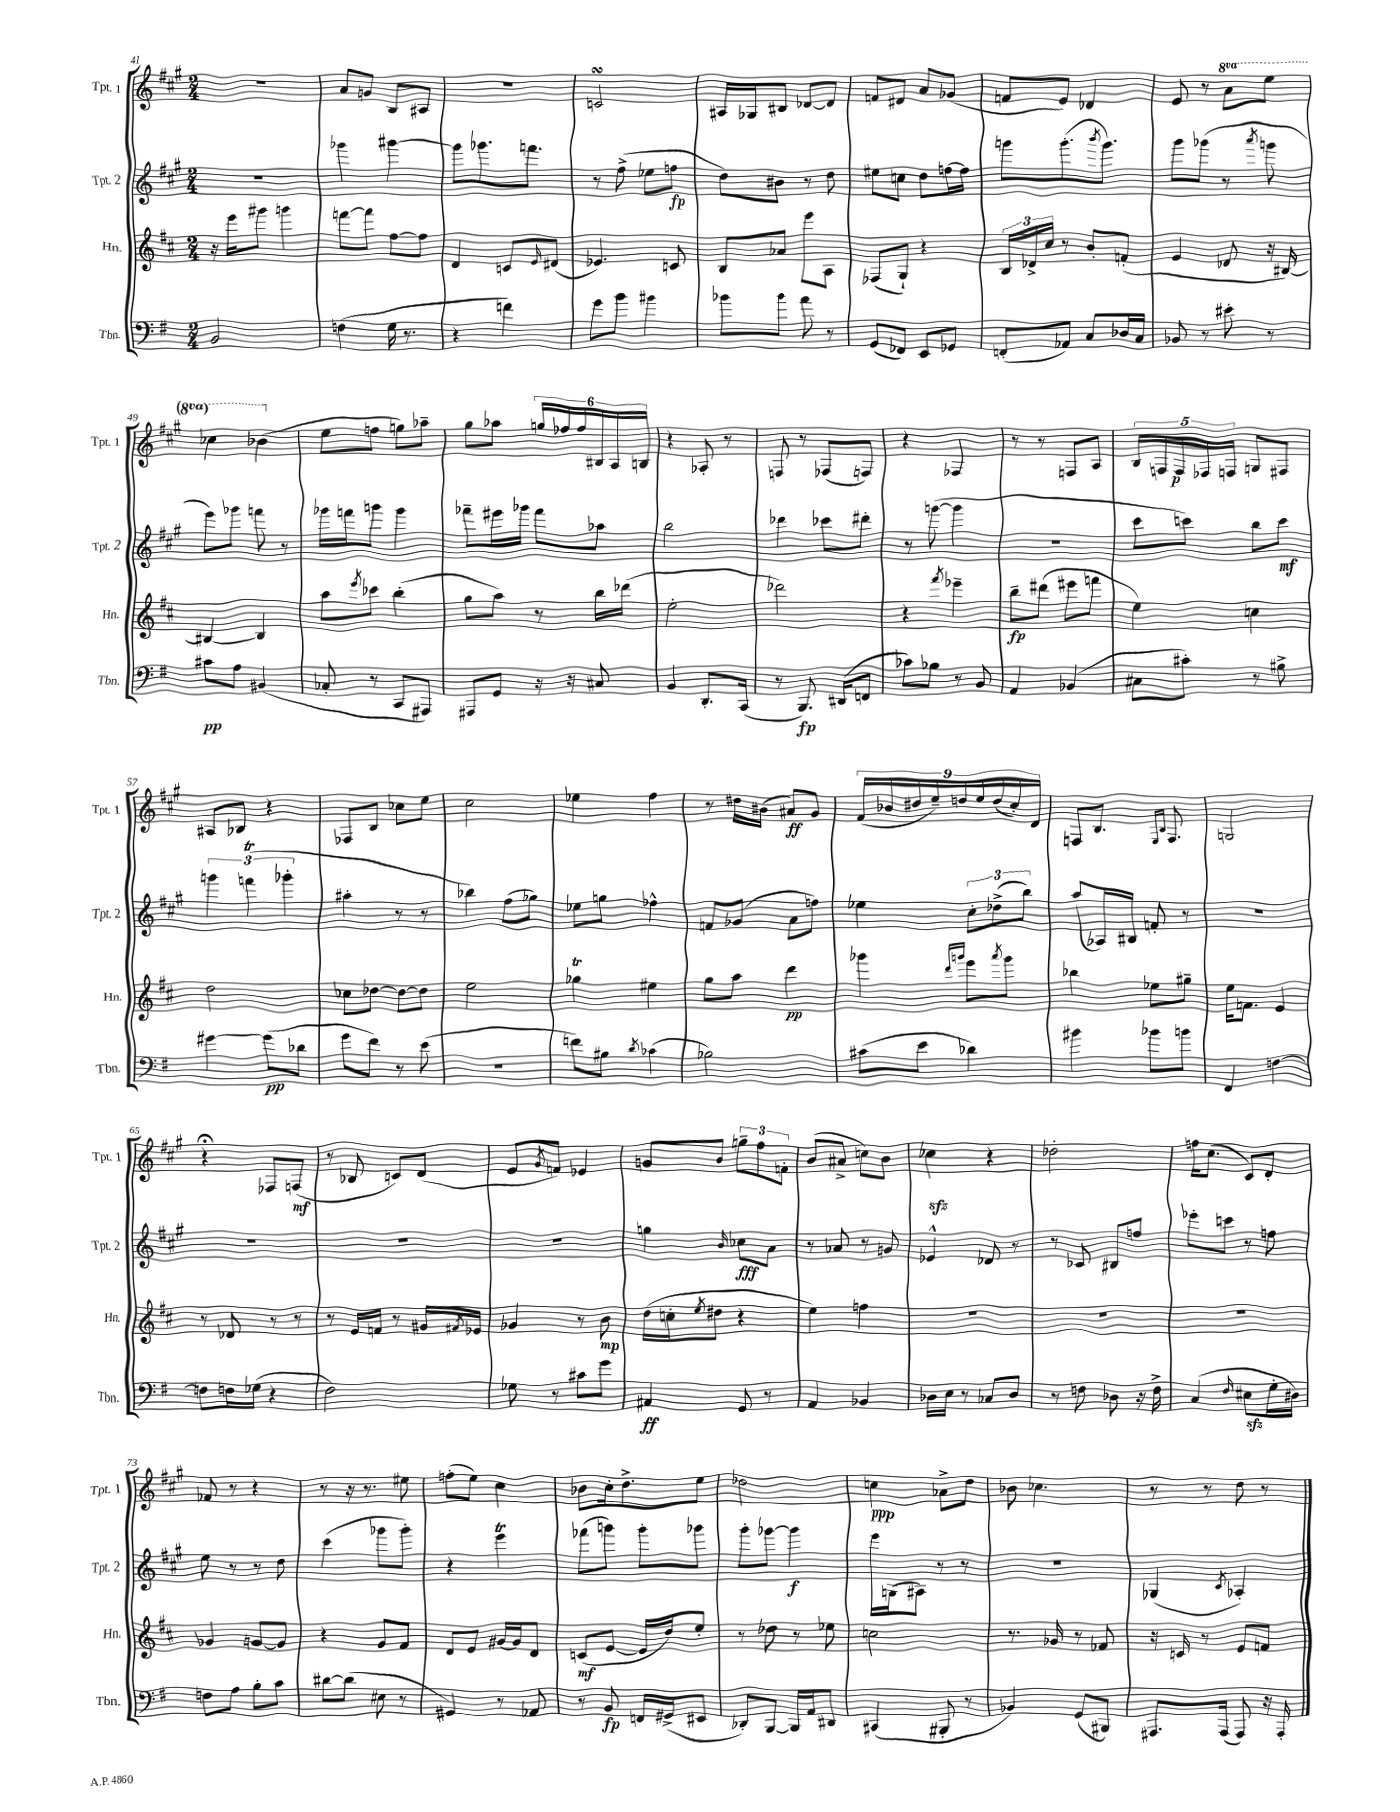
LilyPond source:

<<
\new StaffGroup <<
\new Staff = "s0" \with { instrumentName = "Tpt. 1" shortInstrumentName = "Tpt. 1" } {
    \clef treble \key a \major \numericTimeSignature \time 2/4 \set Staff.ottavationMarkups = #ottavation-simple-ordinals
    r2 |
    a'8 g'8 b8 ais8 |
    R2 |
    c'2\turn |
    ais16 ges16 bis8 des'8~ des'8 |
    f'8 dis'8 a'8 ges'8( |
    f'8 e'8) des'4 |
    e'8 r8 \ottava #1 a''8 e'''8 |
    ces'''4 bes''4( \ottava #0 |
    e''8 f''8 g''8) aes''8-- |
    gis''8 aes''8 \tuplet 6/4 { g''16 fes''16 fes''16 bis16 a16 b16 } |
    r4 aes8-. r8 |
    f8 r8 fes8( f8) |
    r4 fes4 |
    r8 r8 f8 a8 |
    \tuplet 5/4 { b16 f16 f16\p fes16 f16 } g8 fis8 |
    ais8 bes8 r4 |
    fes8 b8 ces''8 e''8 |
    cis''2 |
    ees''4 fis''4 |
    r8 dis''16 bis'16( ais'8\ff) gis'8 |
    \tuplet 9/8 { fis'16( bes'16 dis''16 e''16--) d''16 e''16 d''16( cis''16-.) d'16 } |
    f8 b8. \grace { e16 b16 } f8. |
    g2 |
    r4\fermata fes8 f8\mf( |
    r8 bes8 c'8) d'8( |
    e'8 \acciaccatura { gis'8 } f'8) ees'4 |
    g'8 b'8 \tuplet 3/2 { g''8-- fis''8 f'8-. } |
    b'8( ais'8-> c''8) b'8 |
    ces''4\sfz r4 |
    des''2-. |
    f''16 cis''8.( cis'8) d'8-. |
    fes'8 r8 r4 |
    r8 r16 r8. eis''8 |
    f''8-.( e''8) cis''4 |
    bes'8 cis''16-. d''8.-> e''8 |
    des''2 |
    c''4\ppp aes'8-> d''8 |
    bes'8 ces''4. |
    r8 r8 d''8 r8 \bar "|." |
}
\new Staff = "s1" \with { instrumentName = "Tpt. 2" shortInstrumentName = "Tpt. 2" } {
    \clef treble \key a \major \numericTimeSignature \time 2/4
    R2 |
    ges'''4 gis'''4~ |
    gis'''8 ges'''8. f'''8. |
    r8 fis''8->( ees''8 f''8\fp |
    d''8) bis'8 r8 d''8 |
    eis''8 c''8 d''8 f''16~ f''16 |
    g'''8 g'''8.-.( \acciaccatura { b'''8 } g'''8.) |
    gis'''8 ges'''8( r8 \acciaccatura { a'''8 } g'''8 |
    e'''8) ges'''8 f'''8 r8 |
    ges'''16 f'''16 g'''8 g'''4 |
    fes'''8-- eis'''16 ges'''16 fes'''8 aes''8 |
    b''2 |
    des'''4 ces'''8 dis'''8-. |
    r8 g'''8~( g'''4 |
    R2 |
    cis'''8 c'''8) b''8 c'''8\mf |
    \tuplet 3/2 { g'''4 f'''4\trill( ges'''4-. } |
    ais''4-. r8 r8 |
    bes''4) fis''8( ges''8) |
    ees''8 g''8 fes''4-^ |
    f'8 ges'8( a'8 f''8) |
    ees''4 \tuplet 3/2 { cis''8-. des''8->( b''8) } |
    a''8( aes16) bis16 f'8-. r8 |
    R2 |
    R2 |
    R2 |
    R2 |
    g''4 \grace { b'16 } ces''8\fff a'8 |
    r8 aes'8 r8 g'8 |
    ees'4-^ des'8 r8 |
    r8 ces'8 bis8 f''8 |
    ees'''8-. c'''8 r8 f''8 |
    e''8 r8 r8 d''8 |
    cis'''4( ges'''8 ges'''8-.) |
    r4 e'''4\trill |
    fes'''8( g'''8) g'''8-. ges'''8 |
    gis'''8-. ges'''8~ ges'''4\f |
    e'''16 g16( ais8) r8 r8 |
    R2 |
    ges4( \acciaccatura { cis'8 } aes4-.) \bar "|." |
}
\new Staff = "s2" \with { instrumentName = "Hn." shortInstrumentName = "Hn." } {
    \clef treble \key d \major \numericTimeSignature \time 2/4
    r16 e'''16 gis'''8 g'''4 |
    f'''8~ f'''8 fis''8~ fis''8 |
    d'4 c'8 \grace { e'16 } dis'8( |
    ees'4.) c'8 |
    b8 aes'8 e'''8 a8 |
    fes8( g8-!) r4 |
    \tuplet 3/2 { b16 des'16-> cis''16 } r8 b'8-. f'8-.( |
    e'4 des'8 r16 bis16~) |
    bis4~ bis4 |
    a''8 \acciaccatura { e'''8 } ces'''8 b''4-.( |
    g''8 a''8) r8 b''16 des'''16( |
    e''2-. |
    des'''2) |
    r4 \acciaccatura { fis'''8 } ees'''4-- |
    b''8--\fp dis'''8( eis'''8 f'''8 |
    e''4) c''4 |
    d''2 |
    ces''8 des''8~ des''8~ des''8 |
    e''2 |
    ges''4\trill eis''4 |
    g''8 a''8 d'''4\pp |
    ges'''4 \grace { d'''16 g'''16 } e'''8 \acciaccatura { a'''8 } g'''8 |
    bes''4 ees''8 gis''8-- |
    e''16 f'8. e'4 |
    r8 des'8 r8 r8 |
    r8 e'16 f'16 r8 gis'16 \acciaccatura { fis'8 } ees'16 |
    ges'4 r8 b'8\mp |
    d''16( c''16-. \acciaccatura { e''8 } dis''8 r4 |
    e''4) f''4 |
    R2 |
    R2 |
    R2 |
    ges'4 g'8~ g'8 |
    r4 g'8 fis'8 |
    d'8 e'8 gis'16~ gis'16 d'8 |
    c'8\mf( e'8~ e'16 d''16) e''8-. |
    r8 des''8 r8 ees''8 |
    c''2 |
    r8. ges'16 r8 fes'8 |
    r16 c'16 r8 e'8 f'8 \bar "|." |
}
\new Staff = "s3" \with { instrumentName = "Tbn." shortInstrumentName = "Tbn." } {
    \clef bass \key g \major \numericTimeSignature \time 2/4
    b,2 |
    f4( g16 r8. |
    r4 f'4) |
    g'8 b'8 bis'4 |
    bes'8 bes'8 a'8 r8 |
    g,8( fes,8) e,8 ges,8 |
    f,8-.( aes,8) c8 des16 c16 |
    bes,8 r8 eis'8-. r8 |
    cis'8\pp a8 bis,4( |
    ces8-. r8 c,8 ais,,8) |
    ais,,8 g,8 r16 r16 cis8 |
    b,4 d,8.-. c,16( |
    r8 b,,8.\fp) dis,16( f,8 |
    ces'8) bes8 r8 b,8 |
    a,4 bes,4( |
    cis8 cis'8-.) r8 bis8-> |
    gis'4~ gis'8\pp( des'8 |
    g'8 fis'8) r8 e'8( |
    R2 |
    f'8) bis8 \acciaccatura { d'8 } ces'4( |
    bes2) |
    cis'8( e'8 des'4) |
    bis'4 bes'8 b'8 |
    fis,4 f4~ |
    f8 f16 ges16( r4 |
    fis2) |
    ges8 r8 cis'8 g'8 |
    ais,4\ff g,8 r8 |
    a,4 bes,4 |
    des16 e16 r8 ces8 des8 |
    r8 f8 des8 r16 f16-> |
    c4( \grace { fis16 } eis8\sfz g16-. dis16) |
    f8 a8 b8-. c'8 |
    dis'8~ dis'8( eis8 r8 |
    gis,4) r8 aes,8 |
    r8 b,8\fp f,16 gis,16->( eis,8 |
    des,8-.) b,,8~ b,,16 a,16 dis,8 |
    cis,4( bis,,8-. r8 |
    bes,4) g,8( bis,,8) |
    ais,,8. ais,,16( ais,,8) r16 ais,,16-. \bar "|." |
}
>>
>>
\layout { \context { \Score currentBarNumber = #41 } }
